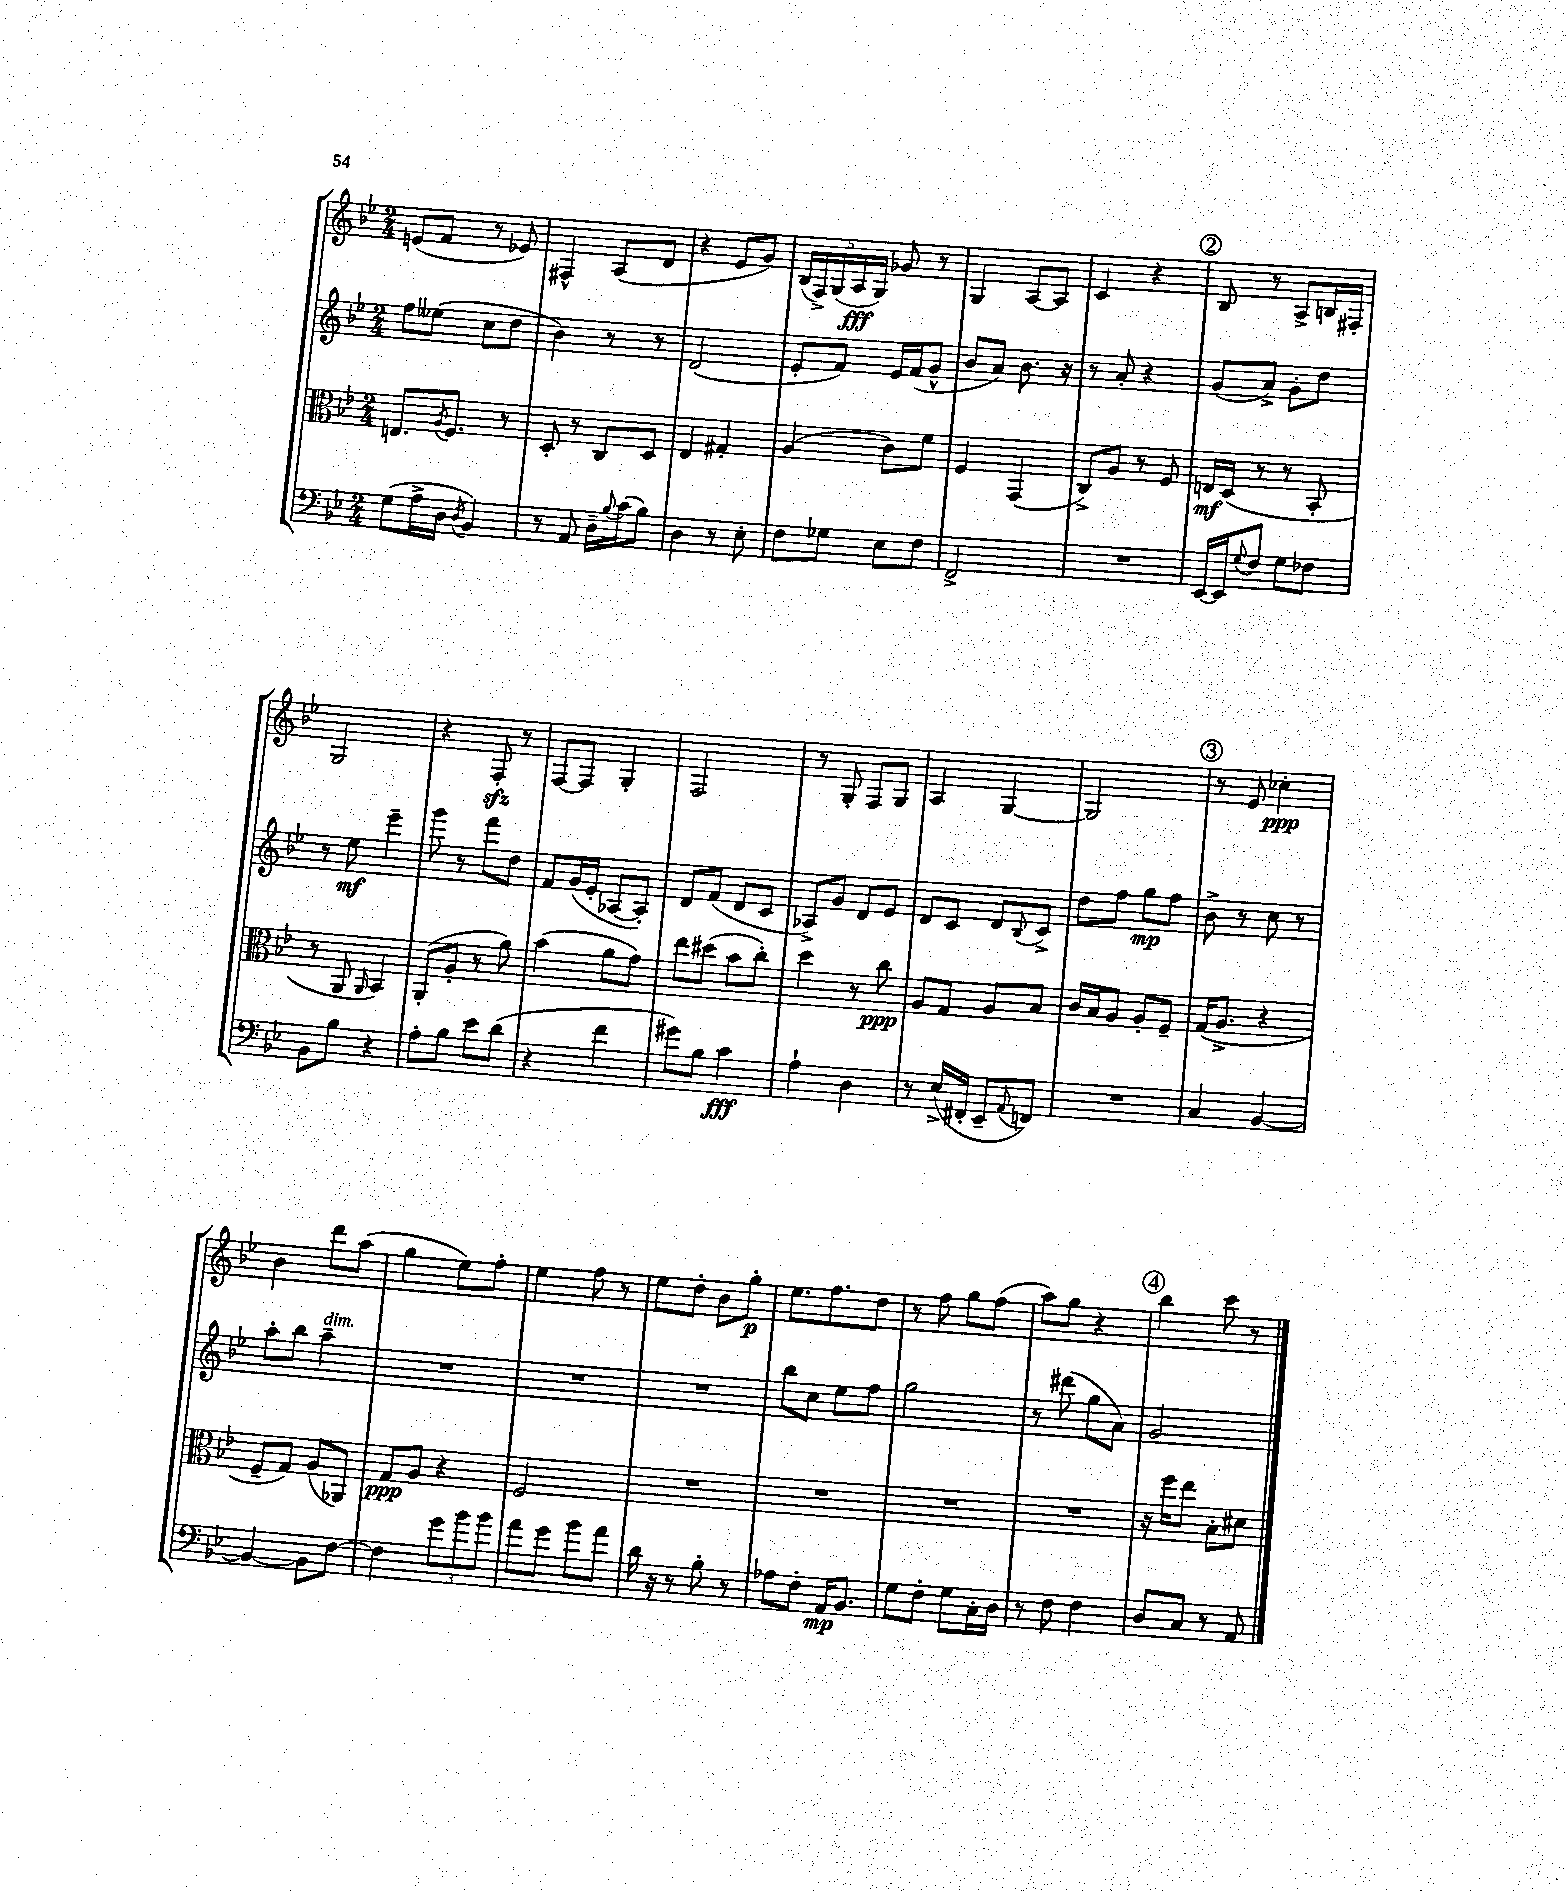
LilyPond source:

<<
\new StaffGroup <<
\new Staff = "s0" {
    \clef treble \key bes \major \numericTimeSignature \time 2/4
    e'8( f'8 r8 ees'8) |
    fis4-^ a8( d'8 |
    r4 ees'8 g'8) |
    \tuplet 5/4 { bes16( f16->) g16( a16\fff g16) } ges'8 r8 |
    g4 a8~ a8 |
    c'4 r4 |
    \mark \markup { \circle "2" } bes8 r8 a8-> b16 fis16-. |
    g2 |
    r4 f8-.\sfz r8 |
    f8~ f8 g4-. |
    f2 |
    r8 g8-. f8 g8 |
    a4 g4~ |
    g2 |
    \mark \markup { \circle "3" } r8 ees'8 ces''4-.\ppp |
    bes'4 d'''8 a''8( |
    g''4 ees''8) f''8-. |
    ees''4 f''8 r8 |
    ees''8 d''8-. bes'8 g''8-.\p |
    ees''8. f''8. d''8 |
    r8 f''8 g''8 f''8( |
    a''8) g''8 r4 |
    \mark \markup { \circle "4" } bes''4 c'''8 r8 \bar "|." |
}
\new Staff = "s1" {
    \clef treble \key bes \major \numericTimeSignature \time 2/4
    f''8 eeses''8( c''8 d''8 |
    bes'4) r8 r8 |
    d'2( |
    ees'8-. f'8) ees'16 f'16( g'8-^ |
    bes'8 a'8) bes'8. r16 |
    r8 a'8-. r4 |
    \mark \markup { \circle "2" } g'8( a'8->) g'8-. d''8 |
    r8 ees''8\mf ees'''4-- |
    g'''8 r8 f'''8 d''8 |
    f'8 g'16( ees'16-. aes8~ aes8-.) |
    d'8 f'8( d'8 c'8 |
    aes8->) g'8 d'8 ees'8 |
    d'8 c'8 d'8 \appoggiatura { bes8 } c'8-> |
    d''8 f''8 g''8\mp f''8 |
    \mark \markup { \circle "3" } bes'8-> r8 c''8 r8 |
    a''8-. bes''8 a''4--^\markup { \italic "dim." } |
    R2 |
    R2 |
    R2 |
    bes''8 c''8 ees''8 f''8 |
    g''2 |
    r8 dis'''8( g''8 a'8) |
    \mark \markup { \circle "4" } g'2 \bar "|." |
}
\new Staff = "s2" {
    \clef alto \key bes \major \numericTimeSignature \time 2/4
    e8. \acciaccatura { a8 } f8. r8 |
    d8-. r8 c8 d8 |
    ees4 gis4-. |
    a4( c'8) f'8 |
    f4 g,4( |
    c8->) a8 r8 f8 |
    \mark \markup { \circle "2" } e16\mf d16( r8 r8 bes,8-. |
    r8 a,8 \grace { a,16 } bes,4) |
    a,8-.( a8-. r8 a'8) |
    bes'4( a'8 g'8) |
    ees''8 dis''8( bes'8 c''8-.) |
    d''4 r8 c''8\ppp |
    a8 g8 a8 bes8 |
    c'16 bes16 a8 a8-. f8-- |
    \mark \markup { \circle "3" } g16( a8.-> r4 |
    f8-- g8) a8( aes,8) |
    g8\ppp a8 r4 |
    f2 |
    R2 |
    R2 |
    R2 |
    R2 |
    \mark \markup { \circle "4" } r16 f''16 ees''8 bes8-. dis'8 \bar "|." |
}
\new Staff = "s3" {
    \clef bass \key bes \major \numericTimeSignature \time 2/4
    g8( a16-> d16 \acciaccatura { d8 } bes,4) |
    r8 a,8 d16-- \appoggiatura { bes8 } c'16( bes8) |
    d4 r8 ees8-. |
    f8 ges8 ees8 f8 |
    f,2-> |
    R2 |
    \mark \markup { \circle "2" } ees,16~ ees,16 \appoggiatura { g8 } f8 g8 fes8 |
    bes,8 bes8 r4 |
    a8-. bes8 ees'8 d'8( |
    r4 f'4 |
    gis'8) bes8 c'4\fff |
    a4-! d4 |
    r8 ees16->( fis,16-. ees,8-- \appoggiatura { a,8 } f,8) |
    R2 |
    \mark \markup { \circle "3" } c4 bes,4~ |
    bes,4~ bes,8 f8~ |
    f4 \tuplet 3/2 { g'8 bes'8 bes'8 } |
    a'8 g'8 bes'8 a'8 |
    d'16 r16 r8 bes8-. r8 |
    aes8 f8-. a,16\mp bes,8. |
    g8 f8-. g8 c16-. d16 |
    r8 f8 f4 |
    \mark \markup { \circle "4" } d8 c8 r8 a,8 \bar "|." |
}
>>
>>
\layout { \context { \Score \remove "Bar_number_engraver" } }
